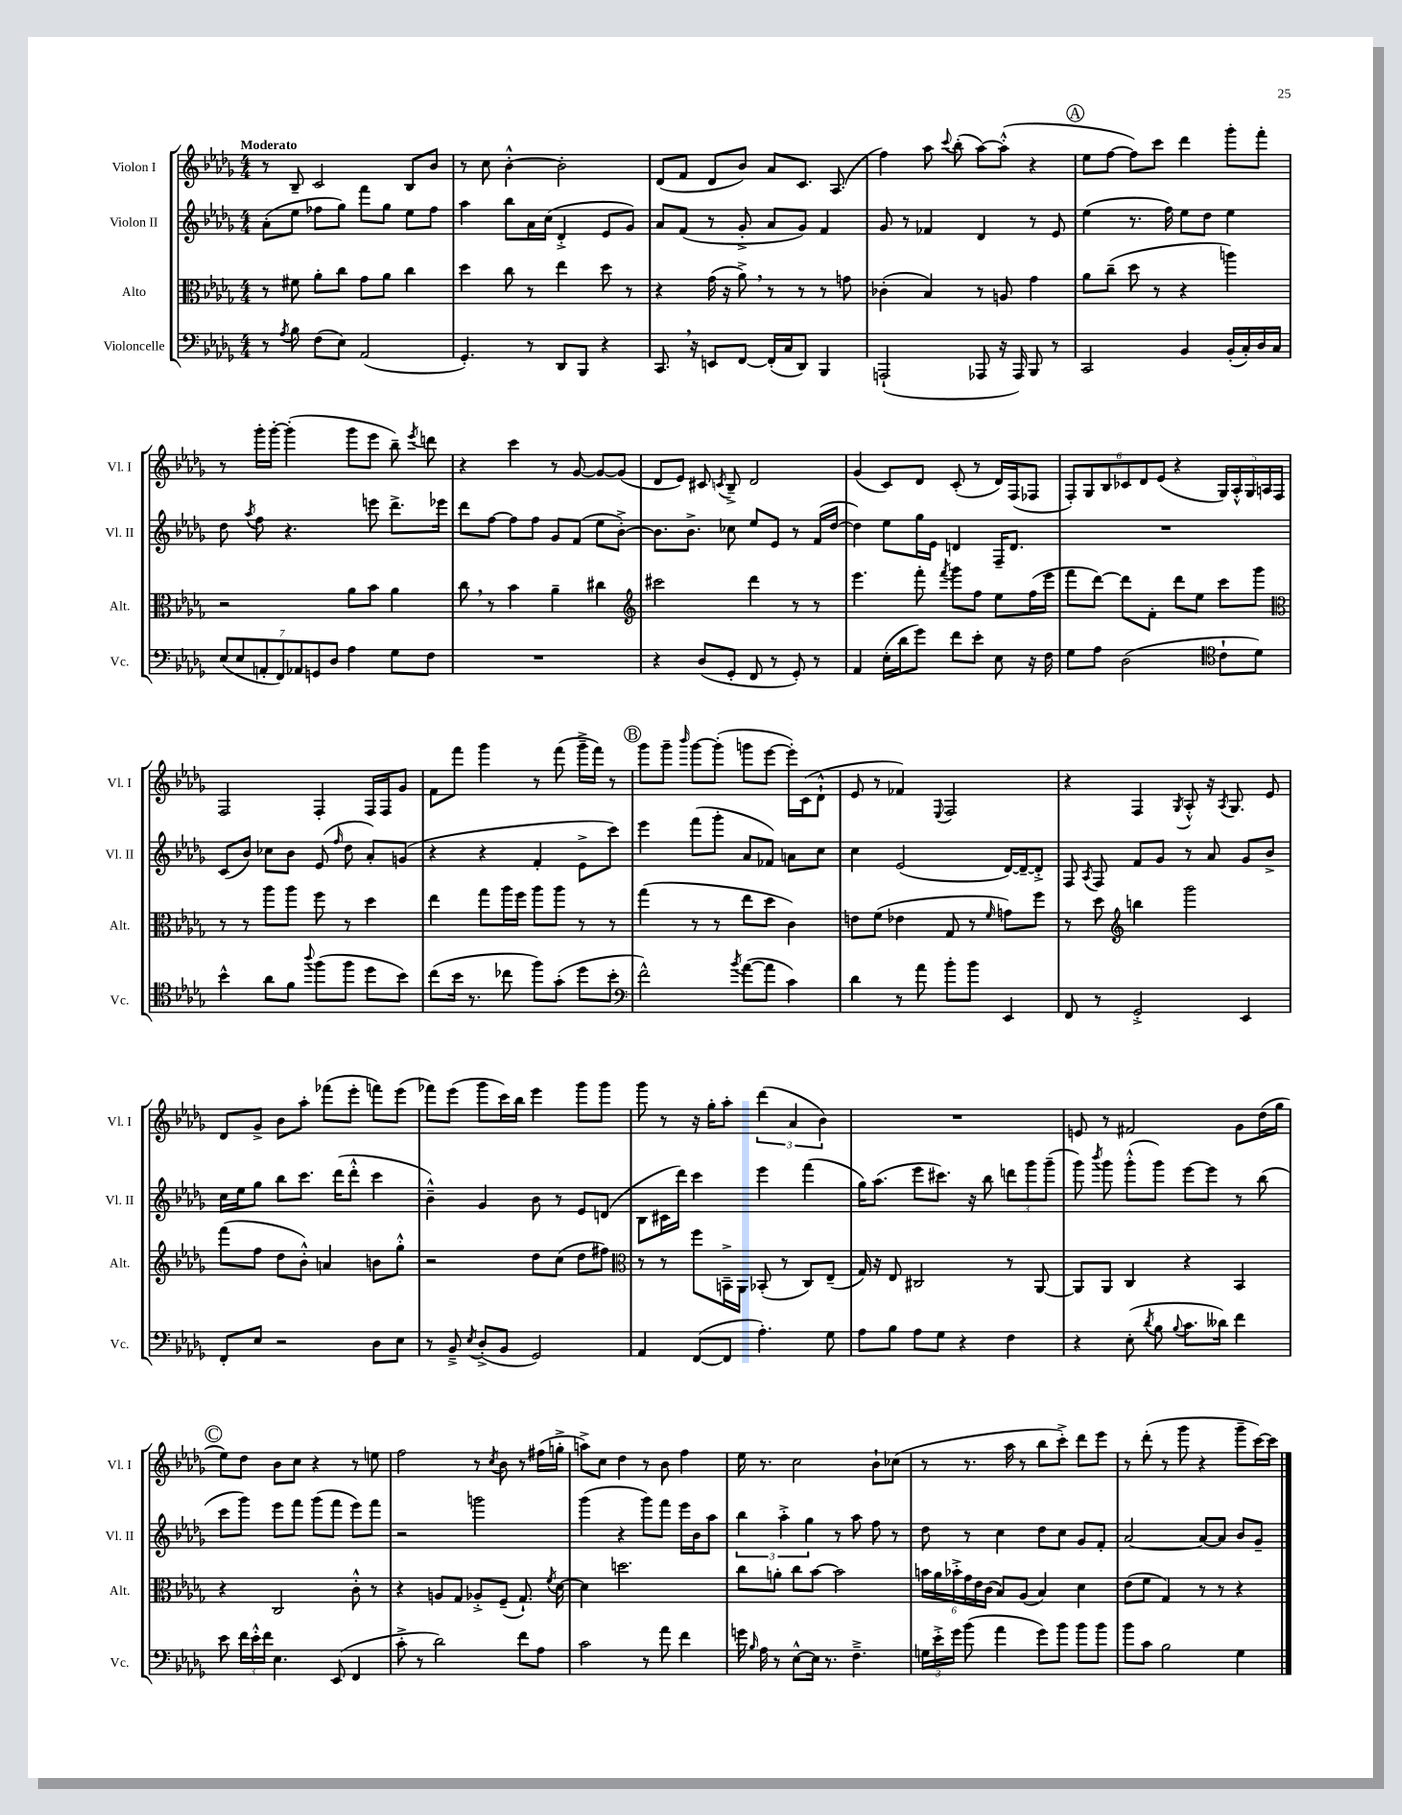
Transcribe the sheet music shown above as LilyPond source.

<<
\new StaffGroup <<
\new Staff = "s0" \with { instrumentName = "Violon I" shortInstrumentName = "Vl. I" } {
    \clef treble \key des \major \numericTimeSignature \time 4/4 \tempo "Moderato"
    \autoBeamOff r8 bes8-- c'2 bes8[ bes'8] |
    r8 c''8 bes'4~-.-^ bes'2-. |
    des'8[( f'8] des'8[ bes'8]) aes'8[ c'8.] aes8.( |
    f''4) aes''8 \appoggiatura { c'''8 } bes''8-.( aes''8[~) aes''8]-.-^( r4 |
    \mark \markup { \circle "A" } ees''8[ f''8]~ f''8[) c'''8] des'''4 ges'''8[-. f'''8]-. |
    r8 ges'''16[-. ges'''16]~-. ges'''4-.( ges'''8[ ees'''8] bes''8--) \acciaccatura { ees'''8 } d'''8 |
    r4 c'''4 r8 ges'8~ ges'8[~ ges'8]( |
    des'8[ ees'8]) cis'8 \acciaccatura { c'8 } bes8---> des'2 |
    ges'4( c'8[) des'8] c'8-.( r8 des'16[) f16( fes8] |
    \tuplet 6/4 { f8[-.) ges8 bes8 ces'8 des'8 ees'8]( } r4 \tuplet 5/4 { ges16[) aes16-.-^ ges16 a16 f16] } |
    f2 f4-. f16[ f16 ges'8] |
    f'8[ f'''8] ges'''4 r8 f'''8( ges'''16[---> f'''16]) r8 |
    \mark \markup { \circle "B" } ges'''8[ ges'''8]-- \grace { bes'''16 } ges'''8[~ ges'''8]-.( g'''8[ ees'''8]~ ees'''16[-.) c'16( des'8]-!-^ |
    ees'8 r8 fes'4) \appoggiatura { ees8 } f2 |
    r4 f4 \acciaccatura { ges8 } aes8-.-^ r16 \acciaccatura { aes8 } ges8. ees'8 |
    des'8[ ges'8]-> bes'8[ aes''8]-. fes'''8[( ees'''8]-. f'''8[) ees'''8]( |
    fes'''8[) ees'''8]( ges'''8[ c'''16) bes''16] ees'''4 ges'''8[ ges'''8] |
    ges'''8 r8 r16 ges''16[-. aes''8]-. \tuplet 3/2 { des'''4( aes'4 bes'4) } |
    R1 |
    e'8 r8 fis'2 ges'8[ des''16( ges''16] |
    \mark \markup { \circle "C" } ees''8[) des''8] bes'8[ c''8] r4 r8 e''8 |
    f''2 r8 \acciaccatura { c''8 } bes'8 r8 fis''16[( g''16]-.-> |
    a''8[->) c''8] des''4 r8 bes'8 f''4 |
    ees''16 r8. c''2 bes'8[-! ces''8]( |
    r8 r8. aes''16 r8 bes''8[ c'''8]-.->) des'''8[ ees'''8] |
    r8 des'''8-.( r8 ges'''8 r4 ges'''8[-- c'''16~) c'''16] \bar "|." |
}
\new Staff = "s1" \with { instrumentName = "Violon II" shortInstrumentName = "Vl. II" } {
    \clef treble \key des \major \numericTimeSignature \time 4/4
    \autoBeamOff aes'8[-.( ees''8] fes''8[ ges''8]) f'''8[ ges''8] ees''8[ fes''8] |
    aes''4 bes''8[ aes'16 c''16]( des'4-.-> ees'8[ ges'8]) |
    aes'8[ f'8]( r8 ges'8-.-> aes'8[ ges'8]) f'4 |
    ges'8 r8 fes'4 des'4 r8 ees'8 |
    \mark \markup { \circle "A" } ees''4( r8. f''16) ees''8[ des''8] ees''4 |
    des''8 \acciaccatura { aes''8 } f''8 r4. e'''8 des'''8.[-> ees'''16] |
    des'''8[ f''8]~ f''8[ f''8] ges'8[ f'8]( ees''8[ bes'8]~-.->) |
    bes'8.[ bes'8.]-> ces''8 ees''8[ ees'8] r8 f'16[( des''16]~ |
    des''4) ees''8[ ges''16 ees'16] d'4 f16[-- d'8.] |
    R1 |
    c'8[( bes'8]) ces''8[ bes'8] ees'8( \grace { f''16 } des''8 aes'8[-.) g'8]( |
    r4 r4 f'4-. ees'8[-> c'''8]) |
    \mark \markup { \circle "B" } ees'''4 f'''8[( ges'''8]-. aes'8[ fes'8]) a'8[ c''8] |
    c''4 ees'2( des'16[~) des'16~-- des'8]-.-> |
    f8 \acciaccatura { aes8 } f8 f'8[ ges'8] r8 aes'8 ges'8[ bes'8]-> |
    c''16[ ees''16 ges''8] bes''8[ c'''8.] des'''16[( des'''8]-.-^ c'''4 |
    bes'4---^) ges'4 bes'8 r8 ees'8[ d'8]( |
    bes8[ cis'16 des'''16]) c'''4 ees'''4 f'''4( |
    ges''16[) aes''8.]( ees'''8[ cis'''8.]) r16 bes''8 \tuplet 3/2 { d'''8[ ges'''8 ges'''8]--( } |
    ges'''8) \acciaccatura { bes'''8 } ges'''8 ges'''8[-.-^( ges'''8]) ees'''8[~ ees'''8] r8 bes''8( |
    \mark \markup { \circle "C" } c'''8[ ges'''8]) ees'''8[ f'''8] ges'''8[( f'''8] ees'''8[) f'''8] |
    r2 g'''2 |
    ges'''4( r4 ges'''8[) f'''8] ees'''16[ bes'16 aes''8] |
    \tuplet 3/2 { bes''4 aes''4-.-> ges''4 } r8 aes''8 f''8 r8 |
    des''8 r8 c''4 des''8[ c''8] ges'8[ f'8]-. |
    aes'2~ aes'8[~ aes'8] bes'8[ ges'8]-- \bar "|." |
}
\new Staff = "s2" \with { instrumentName = "Alto" shortInstrumentName = "Alt." } {
    \clef alto \key des \major \numericTimeSignature \time 4/4
    \autoBeamOff r8 fis'8 aes'8[-. c''8] ges'8[ aes'8] c''4 |
    des''4 c''8 r8 ees''4 des''8 r8 |
    r4 ges'16( r16 aes'8->) \breathe r8 r8 r8 g'8 |
    ces'4-.( bes4) r8 a8 ges'4 |
    \mark \markup { \circle "A" } aes'8[ c''8]--( des''8 r8 r4 a''4) |
    r2 aes'8[ bes'8] aes'4 |
    c''8 \breathe r8 bes'4 aes'4-- cis''4 |
    \clef treble cis'''2 des'''4 r8 r8 |
    ees'''4. f'''8-. \acciaccatura { f'''8 } ges'''8[ f''8] ees''8[ f''16( ees'''16] |
    f'''8[ des'''8]~) des'''8[ f'8]-. des'''8[ ees''8] c'''8[ ges'''8] |
    \clef alto r8 r8 aes''8[ aes''8] f''8 r8 des''4 |
    ees''4 ges''8[ aes''16 f''16] aes''8[ aes''8] r8 r8 |
    \mark \markup { \circle "B" } ges''4( r8 r8 ees''8[ des''8] c'4) |
    e'8[ f'8]( ees'4 ges8 r8 \grace { f'16 } g'8[) f''8] |
    r8 des''8 \clef treble b''4 ges'''2 |
    f'''8[( f''8] des''8[ bes'8]-.-^) a'4 b'8[ ges''8]-.-^ |
    r2 des''8[ c''8]( des''8[ fis''8]) |
    \clef alto r8 r8 f''8[ b,16---> aes,16] bes,8-.( r8 c8[) ees8]--( |
    ges16) r16 ees8 cis2 r8 aes,8~ |
    aes,8[ aes,8] c4 r4 bes,4 |
    \mark \markup { \circle "C" } r4 c2 c'8-.-^ r8 |
    r4 a8[ ges8] aes8[-.-> f8]--( ges8.-!) \acciaccatura { f'8 } des'16~ |
    des'4 d''2. |
    c''8[ a'8]-. c''8[ bes'8]~ bes'2 |
    \tuplet 6/4 { b'16[ aes'16 bes'16-.-> ges'16 ees'16 c'16]( } bes8[) aes8]( bes4) des'4 |
    ees'8[( f'8] ges4) r8 r8 r4 \bar "|." |
}
\new Staff = "s3" \with { instrumentName = "Violoncelle" shortInstrumentName = "Vc." } {
    \clef bass \key des \major \numericTimeSignature \time 4/4
    \autoBeamOff r8 \acciaccatura { aes8 } bes8 f8[( ees8]) aes,2( |
    ges,4.-.) r8 des,8[ bes,,8] r4 |
    c,8. \breathe r16 e,8[ f,8]~ f,16[-.( c16 des,8]) bes,,4 |
    a,,2-!( aes,,8 r16 aes,,16) bes,,8 r8 |
    \mark \markup { \circle "A" } c,2 bes,4 bes,16[-.( c16-.) des16 c16] |
    \tuplet 7/4 { ees8[( ees8 a,8-. f,8) aes,8 g,8 des8] } aes4 ges8[ f8] |
    R1 |
    r4 des8[( ges,8]-. f,8 r8 ges,8-.) r8 |
    aes,4 ees16[-.( des'16 ges'8]) f'8[ ees'8]-. ees8 r16 f16 |
    ges8[ aes8] des2( \clef tenor c'8[-! des'8]) |
    bes'4-^ aes'8[ f'8] \appoggiatura { aes''8 } f''8[( f''8] des''8[ bes'8]) |
    c''8[( bes'16] r8. ces''8 f''8[) ges'8]-.( des''8[ bes'8]-. |
    \mark \markup { \circle "B" } \clef bass f'2-^) \acciaccatura { bes'8 } aes'8[~( aes'8] c'4) |
    des'4 r8 aes'8 bes'8[-. bes'8] ees,4 |
    f,8 r8 ges,2-.-> ees,4 |
    f,8[-. ees8] r2 des8[ ees8] |
    r8 bes,8---> \acciaccatura { ees8 } des8[-.->( bes,8] ges,2) |
    aes,4 f,8[~( f,8] aes4.-.) ges8 |
    aes8[ bes8] aes8[ ges8] r4 f4 |
    r4 ees8-.( \acciaccatura { des'8 } bes8 \appoggiatura { bes8 } c'8.[ deses'16]) f'4 |
    \mark \markup { \circle "C" } ees'8 \tuplet 3/2 { f'16[ ees'16-.-^ f'16] } ees4. ees,8( f,4 |
    c'8-.-> r8 des'2) f'8[ aes8] |
    c'2 r8 aes'8 f'4 |
    g'16 \grace { bes16 } aes16 r8 ees8[~-^ ees16] r8. f4.---> |
    \tuplet 3/2 { g16[ ees'16-.-> ges'16] } bes'8( aes'4 ges'8[) bes'8] bes'8[ bes'8] |
    bes'8[ c'8] bes2 ges4 \bar "|." |
}
>>
>>
\layout { \context { \Score \remove "Bar_number_engraver" } }
